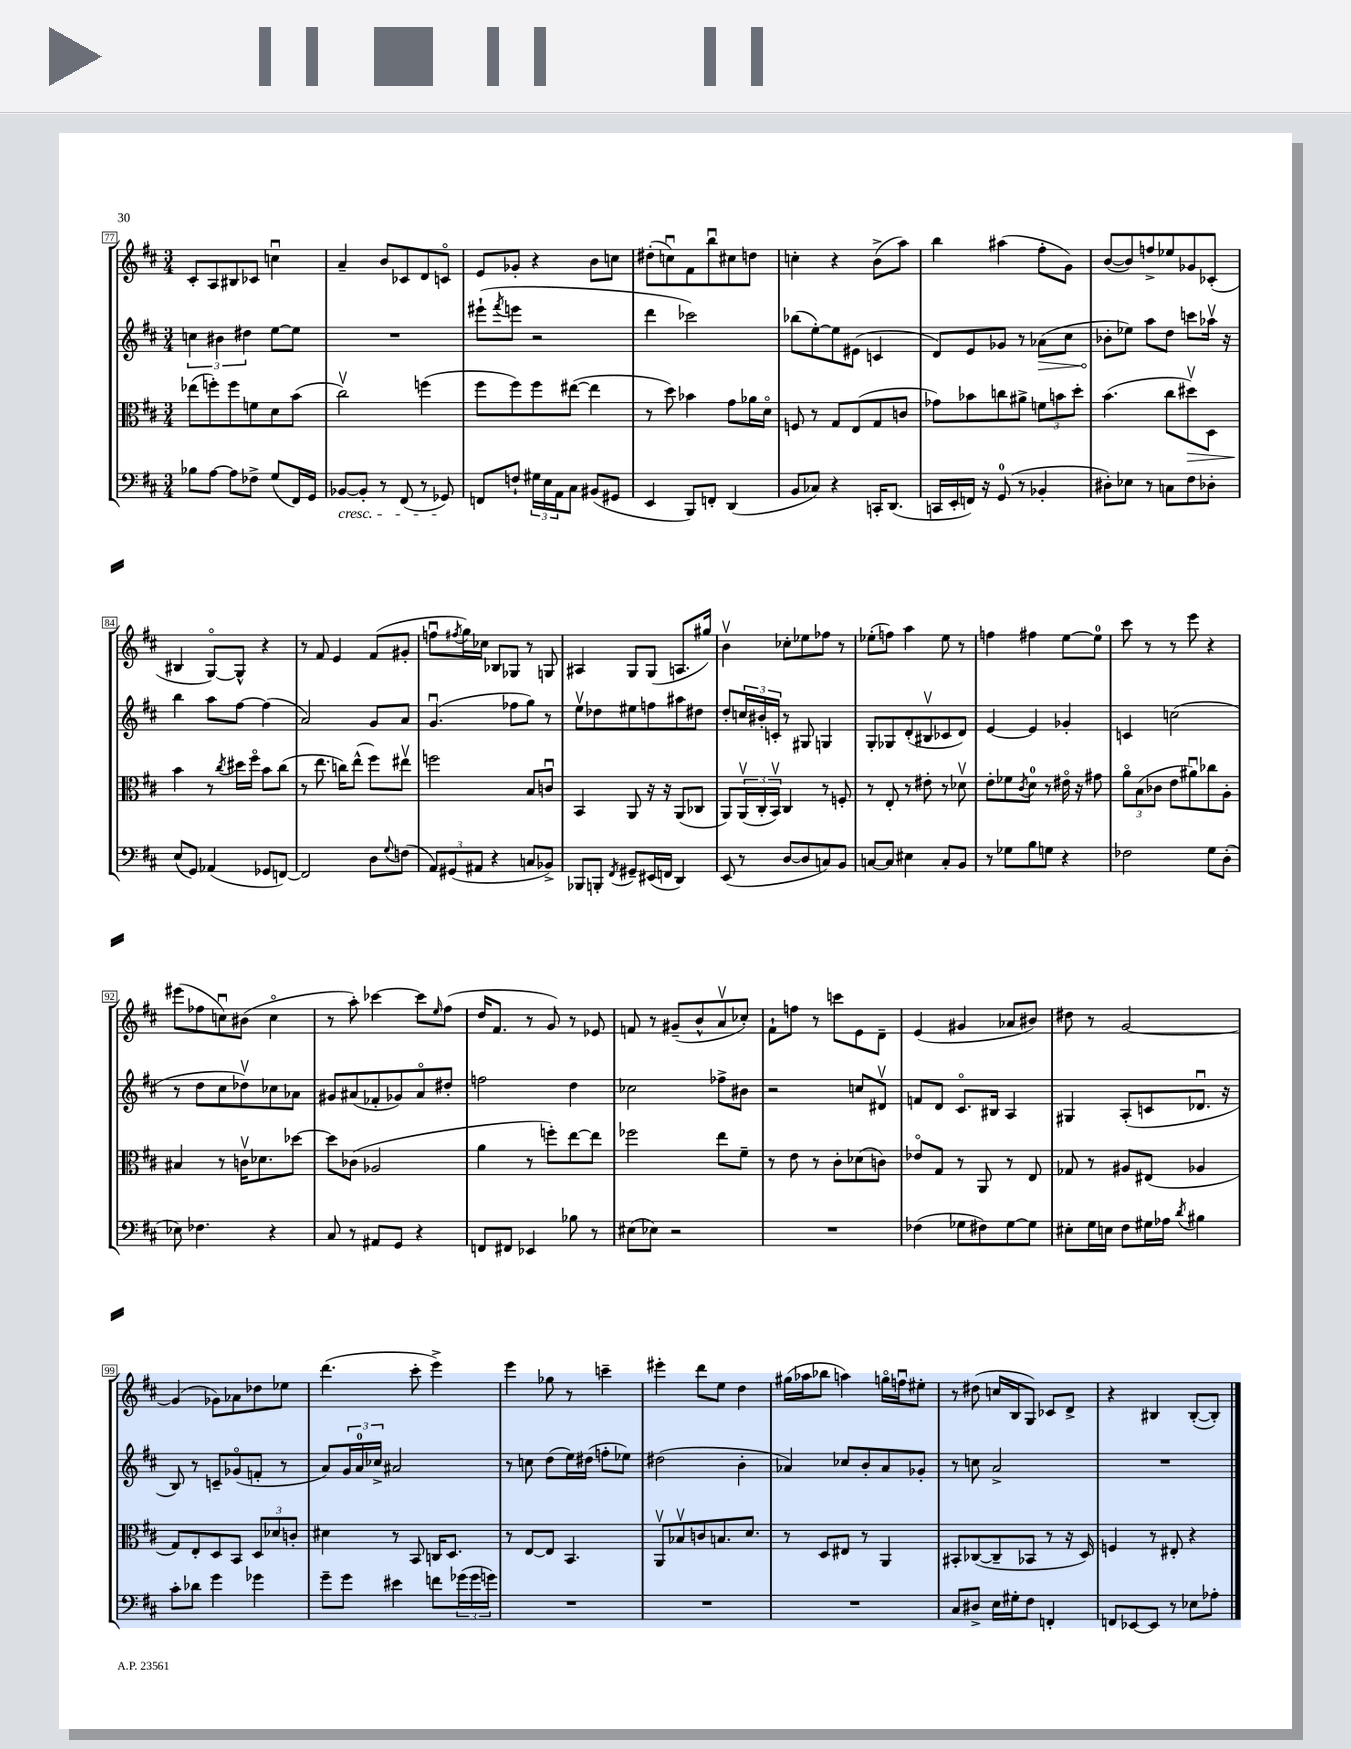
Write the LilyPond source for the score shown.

<<
\new StaffGroup <<
\new Staff = "s0" {
    \clef treble \key d \major \numericTimeSignature \time 3/4
    cis'8-. a8 bis8 ces'8 c''4\downbow |
    a'4-- b'8 ces'8 d'8 c'8\flageolet |
    e'8 ges'8-. r4 b'8 c''8 |
    dis''8-.( c''8\downbow) fis'8 b''8\downbow cis''8 d''8 |
    c''4-. r4 b'8->( a''8) |
    b''4 ais''4( fis''8-. g'8) |
    b'8~( b'8) f''8-> ees''8 ges'8 ces'8-.( |
    bis4 g8~\flageolet) g8-^ r4 |
    r8 fis'8 e'4 fis'8( gis'8-. |
    f''8\downbow \acciaccatura { fis''8 } g''16) ces''16 bes8 ges8 r8 g8 |
    ais4 g8 g8( a8. gis''16) |
    b'4\upbow ces''8-. ees''8 fes''8 r8 |
    ees''8-.( f''8) a''4 ees''8 r8 |
    f''4 fis''4 e''8~ e''8-0 |
    cis'''8 r8 r8 e'''8 r4 |
    eis'''8( fes''8 c''8\downbow) bis'8( c''4\flageolet |
    r8 a''8-.) ces'''4~ ces'''8 \grace { e''16 } fis''8( |
    d''16 fis'8. r8 g'8) r8 ees'8 |
    f'8 r8 gis'8--( b'8-^ a'8\upbow ces''8-.) |
    fis'8-! f''8 r8 c'''8 e'8 d'8-- |
    e'4( gis'4 aes'8 bis'8) |
    dis''8 r8 g'2~ |
    g'4( ges'8) aes'8 des''8 ees''8 |
    d'''4.( cis'''8-. e'''4->) |
    e'''4 ges''8 r8 c'''4-- |
    eis'''4-. d'''8 e''8 d''4 |
    gis''16( aes''16 bes''8 a''4) g''16\flageolet f''16\downbow eis''8-. |
    r8 dis''8( c''16 b16 g8) ces'8 d'8-> |
    r4 bis4 bis8~-.( bis8-.) \bar "|." |
}
\new Staff = "s1" {
    \clef treble \key d \major \numericTimeSignature \time 3/4
    \tuplet 3/2 { c''4 bis'4 dis''4 } e''8~ e''8 |
    R2. |
    eis'''8-!( \acciaccatura { fis'''8 } e'''8 r2 |
    d'''4 ces'''2) |
    bes''8( e''8~-.) e''8 eis'8( c'4 |
    d'8) e'8 ges'8 r8 \once \override Hairpin.circled-tip = ##t aes'8\>( cis''8 |
    bes'8-.\! ees''8) a''8 d''8 c'''8 aes''16\upbow r16 |
    b''4 a''8 fis''8~ fis''4( |
    a'2) g'8 a'8 |
    g'4.\downbow( fes''8 g''8) r8 |
    e''8\upbow des''8 eis''8 f''8 ais''8 dis''8 |
    d''8-. \tuplet 3/2 { c''16 bis'16-. c'16-. } r8 gis8 g4 |
    g8-. ges8 d'8-.( bis8\upbow ces'8 d'8) |
    e'4~ e'4 ges'4-. |
    c'4 c''2( |
    r8 d''8 cis''8 des''8\upbow) ces''8 aes'8 |
    gis'8 ais'8( fes'8-. ges'8) ais'8\flageolet dis''8-. |
    f''2 d''4 |
    ces''2 fes''8-> bis'8 |
    r2 c''8 dis'8\upbow |
    f'8 d'8 cis'8.\flageolet bis16 a4 |
    gis4 a8-.( c'8 des'8.\downbow r16 |
    b8) r8 c'8-- ges'8\flageolet( f'8-. r8 |
    a'8) \tuplet 3/2 { g'16 a'16-0 ces''16-> } ais'2 |
    r8 c''8 d''8( e''16) dis''16( f''8-. ees''8) |
    dis''2( b'4-. |
    aes'4) ces''8 b'8-. aes'8 ges'8-. |
    r8 c''8 a'2-> |
    R2. \bar "|." |
}
\new Staff = "s2" {
    \clef alto \key d \major \numericTimeSignature \time 3/4
    ees''8( f''8-.) f''8 f'8 d'8 b'8( |
    cis''2\upbow) f''4( |
    fis''8 fis''8) fis''8 eis''8~( eis''4 |
    r8 d''8) bes'4 g'8 aes'16 d'16\flageolet |
    f8 r8 g8 e8( g8 c'8 |
    ges'8) bes'8 c''8 ais'8-> \tuplet 3/2 { f'8 b'8 d''8-. } |
    b'4.( cis''8 dis''8\upbow\>) d8 |
    b'4\! r8 \acciaccatura { cis''8 } dis''16 fis''16\flageolet b'8 cis''8( |
    r8 e''8. c''16) e''8-^( fis''8) eis''8\upbow |
    f''2 b8 c'8\downbow |
    b,4 a,8 r16 r16 a,8( ces8 |
    a,8) \tuplet 3/2 { a,16\upbow( cis16-. b,16\upbow) } cis4 r8 f8-. |
    r8 e8-. r8 eis'8-. r8 des'8\upbow |
    e'8-. fes'8 \acciaccatura { cis'8 } d'8-0 r8 eis'16\flageolet r16 gis'8 |
    \tuplet 3/2 { a'8\flageolet b8( ces'8 } e'8 ais'8\downbow) ces''8 a8-. |
    bis4 r8 c'16\upbow des'8. des''8~ |
    des''8 ces'8( aes2 |
    a'4 r8 f''8-.) e''8~ e''8 |
    fes''2 e''8 fis'8-- |
    r8 e'8 r8 cis'8-. des'8( c'8) |
    ees'8\flageolet g8 r8 a,8 r8 e8 |
    ges8 r8 ais8 eis8( aes4 |
    g8) e8-. d8 b,8 \tuplet 3/2 { d8 des'8 c'8-. } |
    dis'4 r8 b,8 c16 d8. |
    r8 e8~ e8 b,4. |
    a,8\upbow bes8\upbow c'8 b8. d'8. |
    r8 d8 eis8 r8 a,4 |
    bis,8-. ces8~( ces8-- bes,8 r8 r16 d16) |
    f4 r8 eis8-. r4 \bar "|." |
}
\new Staff = "s3" {
    \clef bass \key d \major \numericTimeSignature \time 3/4
    bes8 a8~ a8 fes8-> g8( fis,16) g,16 |
    bes,8~\cresc bes,8-. r8 fis,8( r8 ges,8\!) |
    f,8 f8-! \tuplet 3/2 { gis16 e16 a,16 } cis8 bis,8( gis,8 |
    e,4 b,,8) f,8-. d,4( |
    b,8 ces8) r4 c,16-. d,8.( |
    c,16 e,16-. f,16) r16 g,8-0( r8 bes,4-. |
    dis8-.) ees8 r8 c8 fis8 des8-. |
    e8( g,8) aes,4( ges,8 f,8~) |
    f,2 d8 \appoggiatura { g8 } f8( |
    \tuplet 3/2 { a,8) gis,8( ais,8 } r4 c8 bes,8->) |
    bes,,8 b,,8-. \acciaccatura { fis,8 } gis,8-- eis,16( f,16 d,4) |
    e,8( r8 d8~ d8 c8) b,8 |
    c8~ c8 eis4 c8-. b,8 |
    r8 ges8 b8 g8 r4 |
    fes2 g8 d8-.( |
    ees8) fes4. r4 |
    cis8 r8 ais,8 g,8 r4 |
    f,8 fis,8 ees,4 bes8 r8 |
    eis8( ees8) r2 |
    R2. |
    fes4( ges8 fis8) ges8~ ges8 |
    eis8-. g16 e16 fis8 gis16 aes16 \acciaccatura { d'8 } bis4 |
    cis'8-. des'8 g'4 ges'4 |
    g'8-- g'8 eis'4 f'8 \tuplet 3/2 { ges'16( ges'16 g'16) } |
    R2. |
    R2. |
    R2. |
    cis8 dis8-> e16 gis16-. fis8 f,4-. |
    f,8 ees,8~ ees,8 r8 ees8 aes8-. \bar "|." |
}
>>
>>
\layout { \context { \Score currentBarNumber = #77 \override BarNumber.stencil = #(make-stencil-boxer 0.1 0.3 ly:text-interface::print) } }
